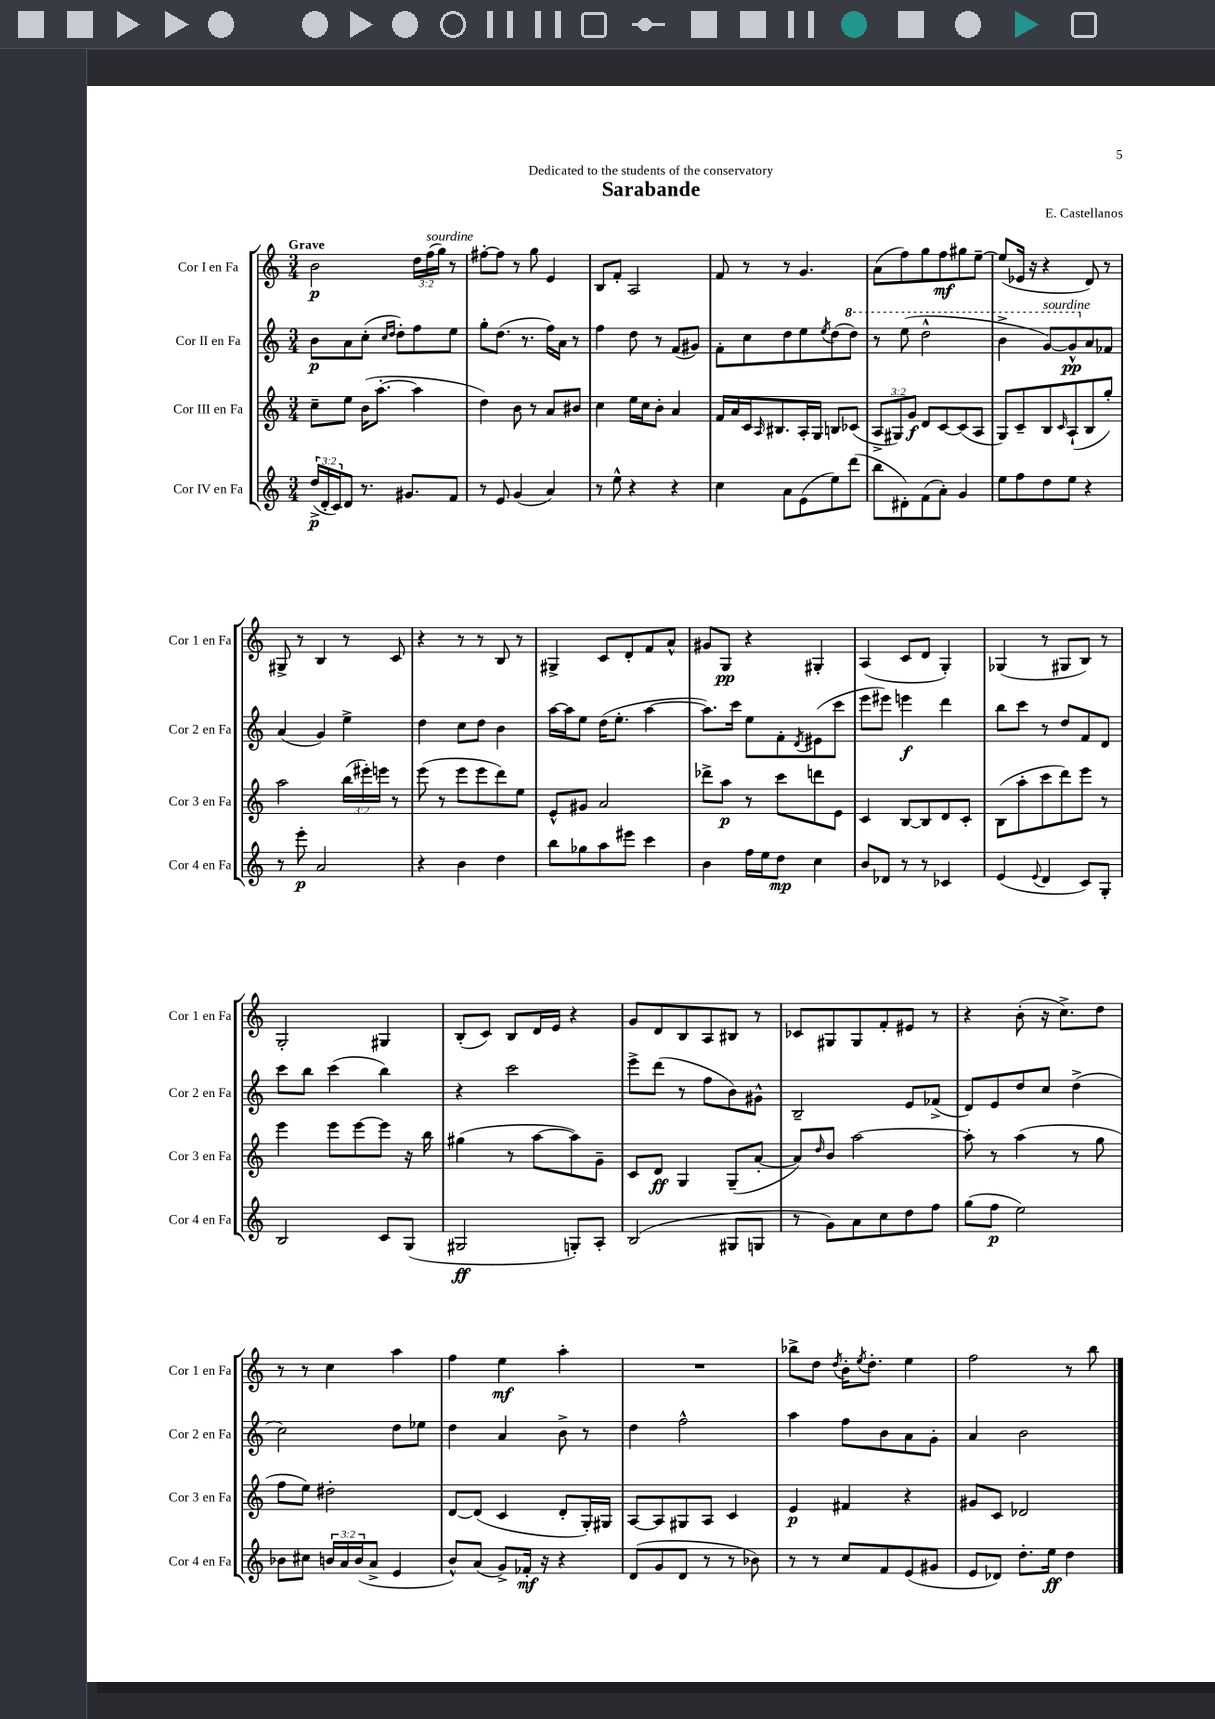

**kern	**kern	**kern	**kern
*staff4	*staff3	*staff2	*staff1
*clefG2	*clefG2	*clefG2	*clefG2
*k[]	*k[]	*k[]	*k[]
*M3/4	*M3/4	*M3/4	*M3/4
(24dd^	8cc~	8b	2b
24d'	.	.	.
24c)	.	.	.
8d	8ee	8a	.
8.r	(16b	(8cc'	.
.	[8.aa'	.	.
.	.	16qqcc	.
.	.	16qqdd	.
.	.	8dd')	.
8.g#	.	.	.
.	4aa]	8ff	24dd
.	.	.	(24ff
.	.	.	24gg)
8f	.	8ee	8r
=	=	=	=
8r	4dd)	8gg'	[8ff#'
8e	.	(8.dd	8ff#]
(4g	8b	.	8r
.	.	8.r	.
.	8r	.	8gg
4a)	8a	16ff)	4e
.	.	16a	.
.	8b#	8r	.
=	=	=	=
8r	4cc	4ff	8B
8ee^^	.	.	8f'
4r	16ee	8dd	2A
.	16cc	.	.
.	8b'	8r	.
4r	4a	(8f	.
.	.	8g#)	.
=	=	=	=
4cc	16f	8f'	8f
.	16a	.	.
.	16c	8cc	8r
.	16qqA	.	.
.	8.B#	.	.
8a	.	8dd	8r
(8e	16A'	8ee	4.g
.	16G	.	.
.	.	8qee	.
8ee)	8B	(8dd	.
(8ddd	(8c-	8ddd)	.
=	=	=	=
8bb	12A^	8r	(8a
.	12G#)	.	.
8d#')	.	(8eee	8ff)
.	12g	.	.
(8f	8d	2ddd^^	8gg
8a')	[8c	.	8ff
4g	(8c]	.	8gg#
.	8A	.	[8ee~
=	=	=	=
8ee	8G)	4bb^	(8ee]
8ff	8c~	.	16e-
.	.	.	16r
8dd	8B	[8gg)	4r
.	16qqc	.	.
8ee	(8A`	8gg^^]	.
4r	8B	8a	8d)
.	8gg')	8f-	8r
=	=	=	=
8r	2aa	(4a	8G#^
8eee'	.	.	8r
2a	.	4g)	4B
.	(24bb	4ee^	8r
.	24eee#')	.	.
.	24eee	.	.
.	8r	.	8c
=	=	=	=
4r	(8eee	4dd	4r
.	8r	.	.
4b	8eee	8cc	8r
.	8eee	8dd	8r
4dd	8ddd)	4b	8B
.	8ee	.	8r
=	=	=	=
8bb	8e^^	[16aa	4G#^
.	.	16aa]	.
8gg-	8g#	8ee	.
8aa	2a	(16dd	8c
.	.	8.ee'	.
8eee#	.	.	8d'
4ccc	.	[4aa	8f
.	.	.	8a^^
=	=	=	=
4b	8ddd-^	8.aa])	8g#
.	8aa	.	8G
.	.	16ccc	.
16ff	8r	8ee	4r
16ee	.	.	.
8dd	8ccc	8f'	.
.	.	8qd	.
4cc	8ddd	(8e#	4G#'
.	8e	8ccc	.
=	=	=	=
8b	4c	8eee	(4A
8d-	.	8eee#)	.
8r	[8B	4eee	8c
8r	8B]	.	8d
4c-	8d	4ddd	4G')
.	8c'	.	.
=	=	=	=
(4e	(8B	8bb	(4G-
.	8aa'	8ccc	.
8qqe	.	.	.
4d	8ccc	8r	8r
.	8ddd)	8dd	8G#
8c)	8eee	8f	8B)
8G'	8r	8d	8r
=	=	=	=
2B	4eee	8ccc	2G'
.	.	8bb	.
.	8eee	(4ccc	.
.	[8eee	.	.
8c	8eee]	4bb)	4G#
(8G	16r	.	.
.	16bb	.	.
=	=	=	=
2G#	(4gg#	4r	(8B'
.	.	.	8c)
.	8r	2ccc	8B
.	[8aa	.	16d
.	.	.	16e
8G')	8aa])	.	4r
8A'	8g~	.	.
=	=	=	=
(2B	8c	8eee^	8g
.	8d	(8ddd	8d
.	4G	8r	8B
.	.	8ff	8A
8G#	(8G~	8b)	8B#
8G	[8a'	8g#^^	8r
=	=	=	=
8r	8a])	2B~	8c-
.	16qqdd	.	.
8g)	8b	.	8G#
8a	[2aa	.	8G#
8cc	.	.	8f'
8dd	.	8e	8e#
8ff	.	(8f-^	8r
=	=	=	=
(8gg	8aa']	8d)	4r
8ff	8r	8e	.
2ee)	(4aa	8dd	(8b'
.	.	8cc	16r
.	.	.	8.cc^)
.	8r	(4dd^	.
.	8gg	.	8dd
=	=	=	=
8b-	8ff	2cc)	8r
8cc#	8ee)	.	8r
24b	2dd#'	.	4cc
24a	.	.	.
(24b	.	.	.
8a^	.	.	.
4e	.	8dd	4aa
.	.	8ee-	.
=	=	=	=
8b^^)	[8d	4dd	4ff
(8a	(8d]	.	.
8g^)	4c	4a	4ee
16f-'	.	.	.
16r	.	.	.
4r	8d'	8b^	4aa'
.	16G')	8r	.
.	16G#	.	.
=	=	=	=
(8d	[8A	4dd	2.r
8g	8A]	.	.
8d	8G#	2ff^^	.
8r	8A	.	.
8r	4c	.	.
8b-)	.	.	.
=	=	=	=
8r	4e	4aa	8bb-^
8r	.	.	8dd
.	.	.	8qdd
8cc	4f#	8ff	16b'
.	.	.	8qee
.	.	.	8.dd'
8f	.	8b	.
(8e	4r	8a	4ee
8g#	.	8g'	.
=	=	=	=
8e	8g#	4a	2ff
8d-)	8c	.	.
8.dd'	2d-	2b	.
16ee	.	.	.
4dd	.	.	8r
.	.	.	8bb
==	==	==	==
*-	*-	*-	*-
